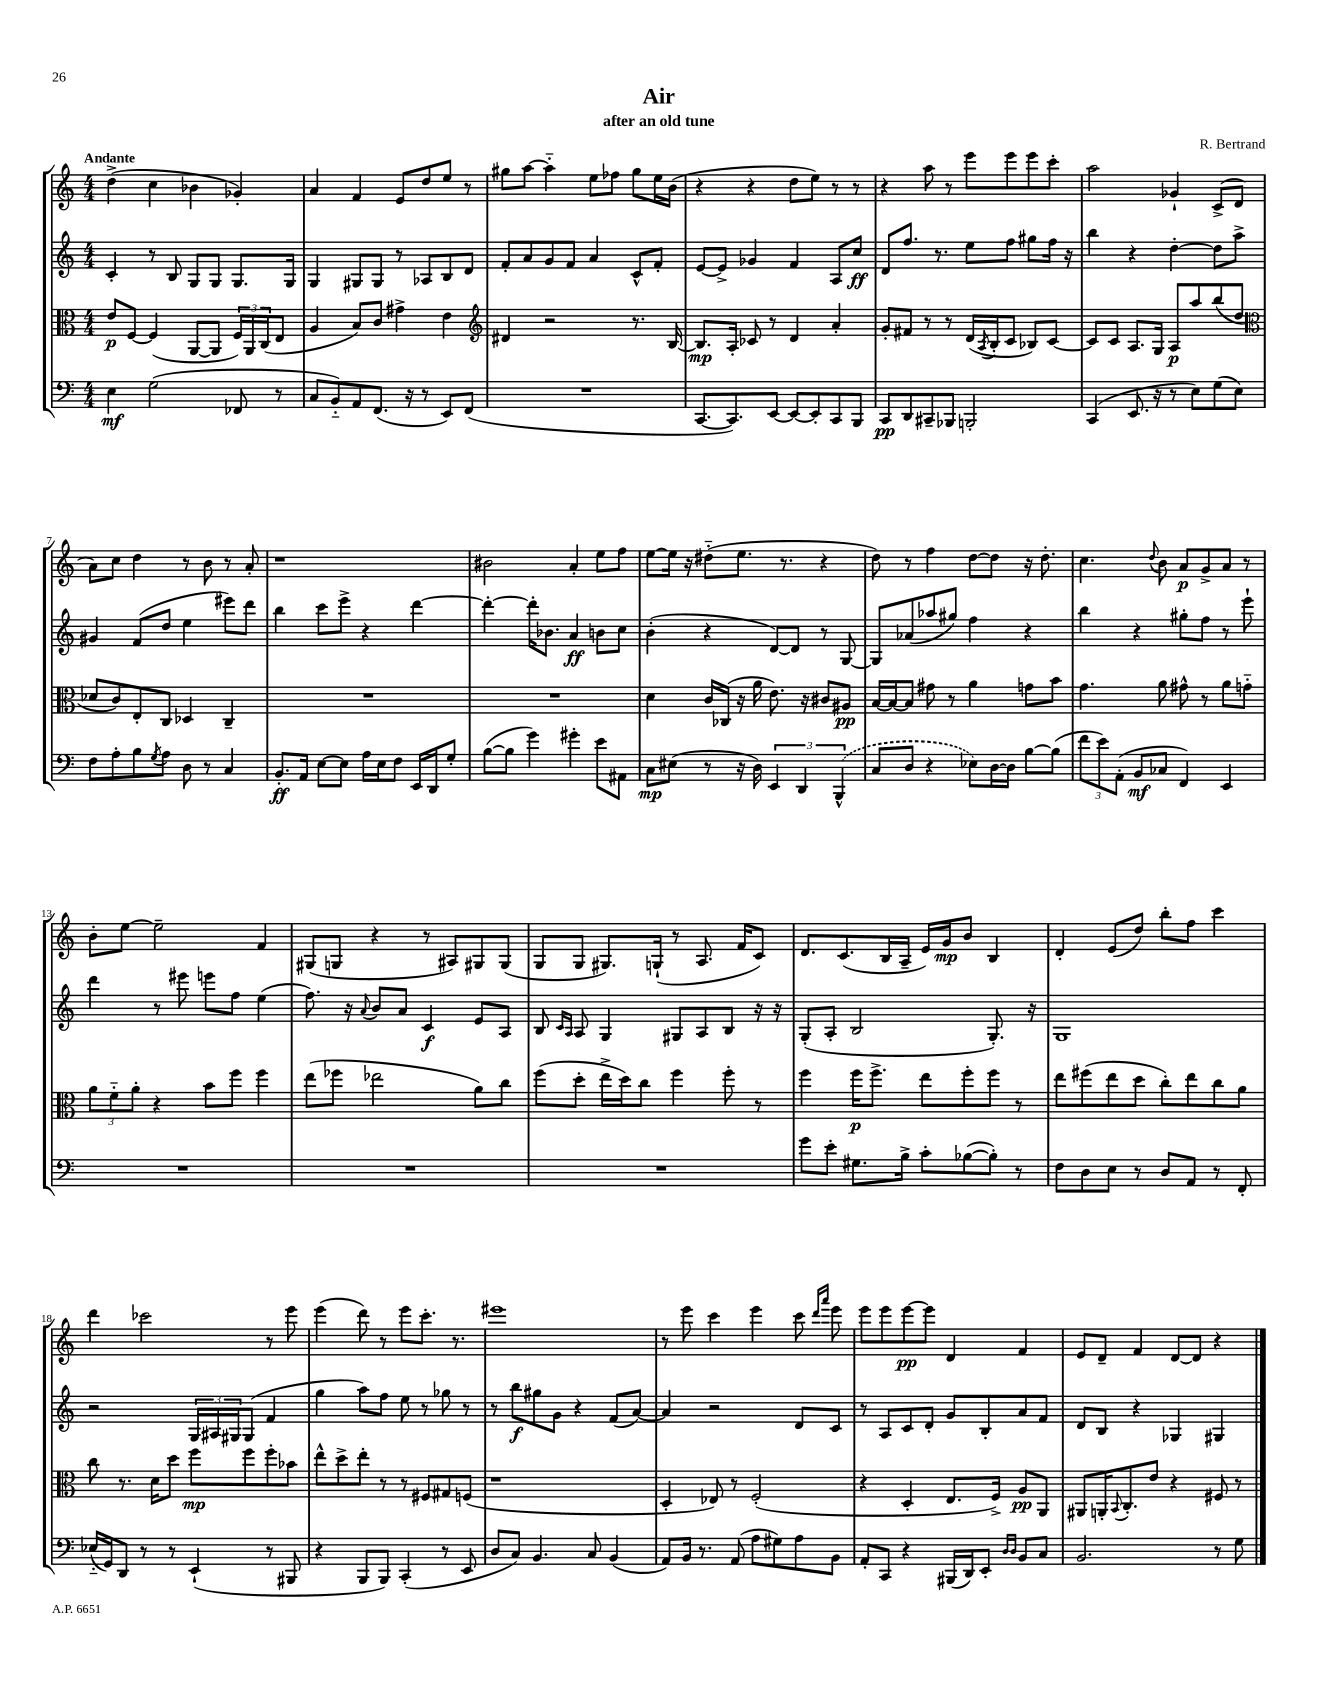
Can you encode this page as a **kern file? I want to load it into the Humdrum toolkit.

**kern	**kern	**kern	**kern
*staff4	*staff3	*staff2	*staff1
*clefF4	*clefC3	*clefG2	*clefG2
*k[]	*k[]	*k[]	*k[]
*M4/4	*M4/4	*M4/4	*M4/4
4E	8e	4c'	(4dd^
.	[8F	.	.
(2G	(4F]	8r	4cc
.	.	8B	.
.	[8AA	8G	4b-
.	8AA]	8G	.
8FF-	24F)	8.G	4g-')
.	24AA	.	.
.	(24C	.	.
8r	8E	.	.
.	.	16G	.
=	=	=	=
8C	4A	4G	4a
8BB'~)	.	.	.
8AA	8B)	8G#	4f
(8.FF	8c	8G#	.
.	4g#^	8r	8e
16r	.	.	.
8r	.	8A-	8dd
8EE)	4e	8B	8ee
(8FF	.	8d	8r
=	=	=	=
*	*clefG2	*	*
1r	4d#	8f'	8gg#
.	.	8a	[8aa
.	2r	8g	4aa'~]
.	.	8f	.
.	.	4a	8ee
.	.	.	8ff-
.	8.r	8c^^	8gg#
.	.	8f'	16ee
.	[16B	.	(16b
=	=	=	=
[8.CC	8.B]	[8e	4r
.	.	8e^]	.
8.CC])	16A'	.	.
.	8c-	4g-	4r
[8EE	8r	.	.
8EE_	4d	4f	8dd
8EE']	.	.	8ee)
8CC	4a'	8A	8r
8BBB	.	8cc	8r
=	=	=	=
8CC	8g'	8d	4r
8DD	8f#	8.ff	.
8CC#~	8r	.	8aa
.	.	8.r	.
8BBB-	8r	.	8r
2BBB'	(16d	8ee	8eee
.	8qA	.	.
.	16B'	.	.
.	8c	8ff	8eee
.	8B-)	8gg#	8eee
.	[8c	16ff	8ccc'
.	.	16r	.
=	=	=	=
(4CC	8c]	4bb	2aa
.	8c	.	.
8.EE	8.A	4r	.
16r	16G	.	.
8r	8A	[4dd'	4g-`
8E)	8aa	.	.
(8G	(8bb	8dd]	(8c^
8E)	8dd	8aa^	8d
=	=	=	=
*	*clefC3	*	*
8F	8d-	4g#	8a)
8A'	8c)	.	8cc
8B	8E'	(8f	4dd
8qG	.	.	.
8A	8C	8dd	.
8D	4D-	4ee	8r
8r	.	.	8b
4C	4C~	8eee#)	8r
.	.	8ddd	8a'
=	=	=	=
8.BB'	1r	4bb	1r
16AA	.	.	.
[8E	.	8ccc	.
8E]	.	8eee^	.
16A	.	4r	.
16E	.	.	.
8F	.	.	.
16EE	.	[4ddd	.
16DD	.	.	.
8G'	.	.	.
=	=	=	=
([8B	1r	4ddd'_	2b#
8B]	.	.	.
4g)	.	16ddd']	.
.	.	8.b-	.
4g#'	.	4a	4a'
8e	.	8b	8ee
8AA#	.	8cc	8ff
=	=	=	=
8C	4d	(4b'	[8ee
(8E#	.	.	16ee]
.	.	.	16r
8r	16c	4r	(8dd#'~
.	(16C-	.	.
16r	16r	.	8.ee
16D)	16a	.	.
6EE	8.e)	[8d)	.
.	.	.	8.r
.	.	8d]	.
6DD	.	.	.
.	16r	.	.
.	8c#	8r	4r
(6BBB^^	.	.	.
.	8A#	[8G	.
=	=	=	=
8C	[16B	8G]	8dd)
.	16B_	.	.
8D	8B]	(8a-	8r
4r	8g#	8aa-	4ff
.	8r	8gg#)	.
8E-)	4a	4ff	[8dd
[16D	.	.	8dd]
16D]	.	.	.
[8B	8g	4r	16r
.	.	.	8.dd'
(8B]	8b	.	.
=	=	=	=
12f	4.g	4bb	4.cc
12e)	.	.	.
(12AA'	.	.	.
8BB	.	4r	.
.	.	.	8qqdd
8C-	8a	.	8b
4FF)	8g#^^	8gg#'	8a
.	8r	8ff	8g^
4EE	8a	8r	8a
.	8g'~	8eee`	8r
=	=	=	=
1r	12a	4ddd	8b'
.	12f'~	.	.
.	.	.	[8ee
.	12a'	.	.
.	4r	8r	2ee~]
.	.	8eee#	.
.	8b	8eee	.
.	8ff	8ff	.
.	4ff	(4ee	4f
=	=	=	=
1r	(8ee	8.ff)	(8G#
.	8ff-	.	8G
.	.	16r	.
.	.	8qqa	.
.	2ee-	8b	4r
.	.	8a	.
.	.	4c	8r
.	.	.	8A#)
.	8a)	8e	8G#
.	8cc	8A	(8G#
=	=	=	=
1r	(8ff	8B	8G
.	.	16qqc	.
.	.	16qqA	.
.	8dd'	8A	8G
.	16ee^	4G	8.G#)
.	16dd)	.	.
.	8cc	.	.
.	.	.	(16G`
.	4ff	8G#	8r
.	.	8A	8.A
.	8ff'	8B	.
.	.	.	16f
.	8r	16r	8c)
.	.	16r	.
=	=	=	=
8g	4ff	(8G'	8.d
8e'	.	8A'	.
.	.	.	(8.c
8.G#	16ff	2B	.
.	8.ff^	.	.
.	.	.	16B
16B^	.	.	16A~
8c'	8ee	.	16e)
.	.	.	16g
([8B-	8ff'	.	8b
8B-'])	8ff	8.G')	4B
8r	8r	.	.
.	.	16r	.
=	=	=	=
8F	8ee	1G	4d'
8D	(8ff#	.	.
8E	8ee	.	(8e
8r	8dd	.	8dd)
8D	8cc')	.	8bb'
8AA	8ee	.	8ff
8r	8cc	.	4ccc
8FF'	8a	.	.
=	=	=	=
(16E-'~	8cc	2r	4ddd
16GG)	.	.	.
8DD	8.r	.	.
8r	.	.	2ccc-
.	16d	.	.
8r	8dd	.	.
(4EE`	8ff	24G	.
.	.	24A#	.
.	.	24G#	.
.	8ff	(8G#	.
8r	8ff'	4f	8r
8BBB#	8b-	.	8eee
=	=	=	=
4r	8ee^^	4gg	(4eee
.	8dd^	.	.
8BBB	8ee'	8aa)	8ddd)
8BBB)	8r	8ff	8r
(4CC'	8r	8ee	8eee
.	8F#	8r	8.ccc'
8r	8G#	8gg-	.
.	.	.	8.r
8EE	(8F	8r	.
=	=	=	=
8D	1r	8r	1eee#
8C)	.	8bb	.
4.BB	.	8gg#	.
.	.	8g	.
.	.	4r	.
8C	.	.	.
(4BB	.	(8f	.
.	.	[8a)	.
=	=	=	=
8AA)	4D'	4a]	8r
16BB	.	.	8eee
8.r	.	.	.
.	8E-)	2r	4ccc
(8AA	8r	.	.
8A	(2F'	.	4eee
8G#)	.	.	.
8A	.	8d	8ccc
.	.	.	16qqddd
.	.	.	16qqaaa
8BB	.	8c	8eee
=	=	=	=
8AA'	4r	8r	8eee
8CC	.	8A	8eee
4r	4D'	8c	[8eee
.	.	8d'	8eee]
(16BBB#	8.E	8g	4d
16DD)	.	.	.
8EE'	.	8B'	.
.	16F^)	.	.
16qqD	.	.	.
16qqD	.	.	.
8BB	8A	8a	4f
8C	8AA	8f	.
=	=	=	=
2.BB	8AA#	8d	8e
.	16AA'	8B	8d~
.	8qqBB	.	.
.	8.C'	.	.
.	.	4r	4f
.	8e	.	.
.	4r	4G-	[8d
.	.	.	8d]
8r	8F#	4G#	4r
8G	8r	.	.
==	==	==	==
*-	*-	*-	*-
